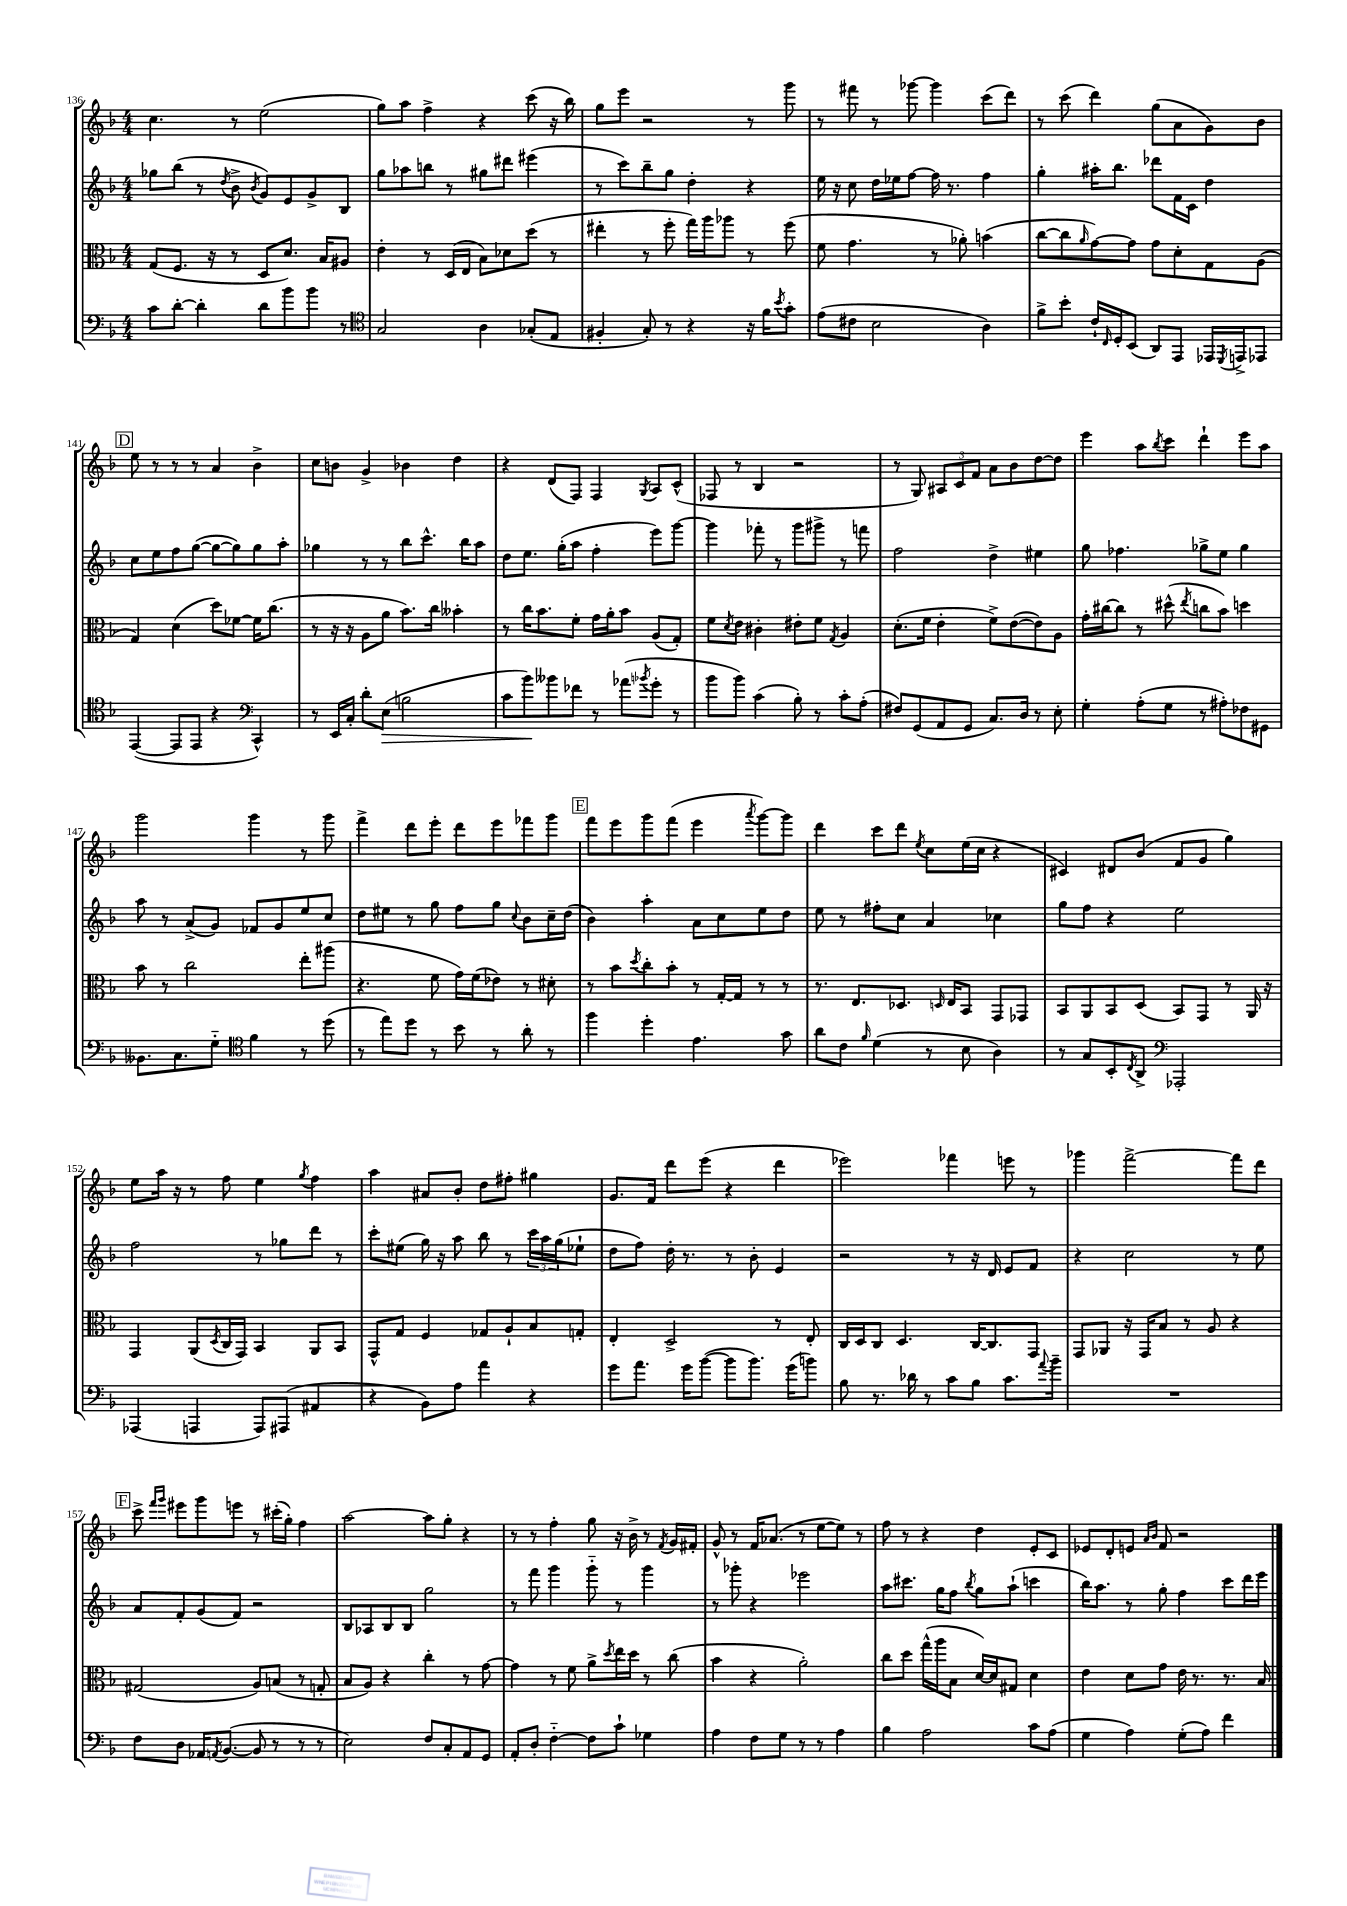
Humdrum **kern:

**kern	**dynam	**kern	**kern	**kern
*part4	*part4	*part3	*part2	*part1
*staff4	*staff4	*staff3	*staff2	*staff1
*clefF4	*	*clefC3	*clefG2	*clefG2
*k[b-]	*	*k[b-]	*k[b-]	*k[b-]
*M4/4	*	*M4/4	*M4/4	*M4/4
=136	=136	=136	=136	=136
8c\L	.	(8G/L	8gg-X\L	4.cc\
[8d'\J	.	8.F/J	(8bb-\J	.
4d'\]	.	.	8r	.
.	.	16r	.	.
.	.	.	8qdd/	.
.	.	8r	8b-^\	8r
.	.	.	8qb-/	.
8d\L	.	8D/L	8g/L)	(2ee\
8b-\	.	8.d/J)	8e/	.
8b-\J	.	.	8g^/	.
.	.	16B-/KL	.	.
8r	.	8A#X/J	8B-/J	.
=137	=137	=137	=137	=137
*clefC4	*	*	*	*
2G/	.	4e'\	8gg\L	8gg\L)
.	.	.	8aa-X\	8aa\J
.	.	8r	8bbn\J	4ff^\
.	.	(16D/LL	8r	.
.	.	16E/JJ	.	.
4A\	.	8B-\L)	8gg#X\L	4r
.	.	8d-X\	8ddd#X\J	.
(8G-X'/L	.	(8dd\J	(4eee#X\	(8ccc\
8E/J	.	8r	.	16r
.	.	.	.	16bb-\)
=138	=138	=138	=138	=138
4F#X'/	.	4ee#X'\	8r	8gg\L
.	.	.	8ccc\L)	8eee\J
8G'/)	.	8r	8bb-~\	2r
8r	.	8ff'\	8gg\J	.
4r	.	16gg\LL)	4dd'\	.
.	.	16aa\J	.	.
.	.	8aa-X\J	.	.
16r	.	8r	4r	8r
16f\KL	.	.	.	.
8qb-/	.	.	.	.
8g'\J	.	(8ff\	.	8ggg\
=139	=139	=139	=139	=139
(8e\L	.	8f\	16ee\	8r
.	.	.	16r	.
8c#X\J	.	4.g\	8cc\	8fff#X\
2B-\	.	.	16dd\LL	8r
.	.	.	16ee-X\J	.
.	.	.	[8ff\J	[8ggg-X\
.	.	8r	16ff\]	4ggg-\]
.	.	.	8.r	.
.	.	8a-X'\)	.	.
4A\)	.	(4bn\	4ff\	(8ccc\L
.	.	.	.	8ddd\J)
=140	=140	=140	=140	=140
8f^\L	.	[8cc\L	4gg'\	8r
8b-'\J	.	8cc\]	.	(8ccc\
.	.	16qqa/	.	.
16c`/LL	.	[8g\)	16aa#X'\KL	4ddd\)
16qqC/	.	.	.	.
16D'/J	.	.	8.bb-\J	.
(8BB-/J	.	8g\J]	.	.
8AA/L)	.	8g\L	8ddd-X\L	(8gg\L
8EE/J	.	8d'\	16f\L	8a\
.	.	.	16c\JJ	.
16EE-X/LL	.	8G\	4dd\	8g\)
8qDD/	.	.	.	.
16EEn^/J	.	.	.	.
8EE-X/J	.	(8A\J	.	8b-\J
!!LO:LB:g=z
!!LO:REH:place=s1:t=D
=141	=141	=141	=141	=141
([4EE/	.	4G/)	8cc\L	8ee\
.	.	.	8ee\	8r
8EE/L]	.	(4d\	8ff\	8r
8EE/J	.	.	([8gg\J	8r
4r	.	8dd\L)	8gg\L_	4a/
.	.	[8f-X\J	8gg\])	.
*clefF4	*	*	*	*
4CC^^/)	.	16f-\KL]	8gg\	4b-^\
.	.	(8.cc\J	.	.
.	.	.	8aa'\J	.
=142	=142	=142	=142	=142
8r	.	8r	4gg-X\	8cc\L
16EE/LL	.	16r	.	8bn\J
16C'/JJ	.	16r	.	.
8d'\L	.	8A\L	8r	4g^/
!	!LO:HP:b	!	!	!
(8E\J	>	8a\J	8r	.
2Bn\	.	8.b-\L)	8bb-\L	4b-X\
.	.	.	8.ccc^^\J	.
.	.	16cc\Jk	.	.
.	.	4b--X'\	.	4dd\
.	.	.	16bb-\KL	.
.	.	.	8aa\J	.
=143	=143	=143	=143	=143
8c\L	.	8r	8dd\L	4r
8b-\)	.	16cc\KL	8.ee\J	.
.	.	8.b-\	.	.
8b--X\	]	.	.	(8d/L
.	.	.	(16gg'\KL	.
8f-X\J	.	8f'\J	8aa\J	8F/J)
8r	.	16g\LL	4ff'\	4F/
.	.	16a'\J	.	.
(8a-X\L	.	8b-\J	.	.
8qb-X/	.	.	.	8qG/
8g'\J	.	(8A/L	8eee\L)	8A/L
8r	.	8G'/J)	[8ggg\J	(8c^^/J
=144	=144	=144	=144	=144
8b-\L	.	8f\L	4ggg\]	8F-X/
.	.	8qd/	.	.
8b-\J)	.	8e\J	.	8r
(4c\	.	4c#X'\	8fff-X'\	4B-/
.	.	.	8r	.
8B-'\)	.	8e#X'\L	8ggg\L	2r
8r	.	8f\J	8ggg#X^\J	.
.	.	8qG/	.	.
8c'\L	.	4A/	8r	.
(8A'\J	.	.	8fffn\	.
=145	=145	=145	=145	=145
8F#X/L)	.	(8.d'\L	2ff\	8r
(8GG/	.	.	.	8G/)
.	.	16f\Jk	.	.
8AA/	.	4e'\	.	12A#X/L
.	.	.	.	12c/
8GG/J	.	.	.	.
.	.	.	.	12f/J
8.C/L)	.	8f^\L)	4dd^\	8a\L
.	.	([8e\	.	8b-\
16D/Jk	.	.	.	.
8r	.	8e\])	4ee#X\	[8dd\
8E'\	.	8A\J	.	8dd\J]
=146	=146	=146	=146	=146
4G'\	.	16g'\LL	8gg\	4eee\
.	.	[16cc#X\J	.	.
.	.	8cc#\J]	4.ff-X\	.
(8A'\L	.	8r	.	8aa\L
.	.	.	.	8qbb-/
8G\J	.	(8dd#X^^\	.	8ccc\J
.	.	8qee/	.	.
8r	.	8ccn\L	8gg-X^\L	4ddd`\
8A#X'\L)	.	8b-\J)	8ee\J	.
8F-X\	.	4ddn\	4gg-\	8eee\L
8GG#X\J	.	.	.	8aa\J
!!LO:LB:g=z
=147	=147	=147	=147	=147
8.BB--X\L	.	8b-\	8aa\	2ggg\
.	.	8r	8r	.
8.C\	.	.	.	.
.	.	2cc\	(8a^/L	.
8G\J	.	.	8g/J)	.
*clefC4	*	*	*	*
4f\	.	.	8f-X/L	4ggg\
.	.	.	8g/	.
8r	.	8ee'\L	8ee/	8r
(8dd\	.	(8aa#X\J	8cc/J	8ggg\
=148	=148	=148	=148	=148
8r	.	4.r	8dd\L	4fff^\
8ee\L)	.	.	8ee#X\J	.
8dd\J	.	.	8r	8ddd\L
8r	.	8f\	8gg\	8eee'\J
8b-\	.	16g\LL)	8ff\L	8ddd\L
.	.	(16f\J	.	.
8r	.	8e-X\J)	8gg\J	8eee\
.	.	.	8qqcc/	.
8a'\	.	8r	8b-\L	8fff-X\
8r	.	8d#X'\	16cc~\L	8ggg\J
.	.	.	(16dd\JJ	.
!!LO:REH:place=s1:t=E
=149	=149	=149	=149	=149
4ff\	.	8r	4b-\)	8fff\L
.	.	8b-\L	.	8eee\
.	.	8qdd/	.	.
4dd'\	.	8cc'\	4aa'\	8ggg\
.	.	8b-'\J	.	(8fff\J
4.e\	.	8r	8a\L	4eee\
.	.	[16G'/LL	8cc\	.
.	.	16G/JJ]	.	.
.	.	.	.	8qaaa/
.	.	8r	8ee\	[8ggg\L)
8g\	.	8r	8dd\J	8ggg\J]
=150	=150	=150	=150	=150
8a\L	.	8.r	8ee\	4ddd\
8c\J	.	.	8r	.
.	.	8.E/L	.	.
16qqf/	.	.	.	.
(4d\	.	.	8ff#X'\L	8ccc\L
.	.	8.D-X/J	8cc\J	8ddd\J
.	.	.	.	8qee/
8r	.	.	4a/	8cc\L
.	.	16qqDn/	.	.
.	.	16E/KL	.	.
8B-\	.	8BB-/J	.	(16ee\L
.	.	.	.	16cc\JJ
4A\)	.	8GG/L	4cc-X\	4r
.	.	8GG-X/J	.	.
=151	=151	=151	=151	=151
8r	.	8BB-/L	8gg\L	4c#X/)
8G/L	.	8AA/	8ff\J	.
8BB-'/	.	8BB-/	4r	8d#X/L
8qC/	.	.	.	.
8AA^/J	.	(8D/J	.	(8b-/J
*clefF4	*	*	*	*
2AAA-X'/	.	8BB-/L)	2ee\	8f/L
.	.	8GG/J	.	8g/J
.	.	8r	.	4gg\)
.	.	16AA/	.	.
.	.	16r	.	.
!!LO:LB:g=z
=152	=152	=152	=152	=152
(4AAA-X/	.	4GG/	2ff\	8ee\L
.	.	.	.	16aa\Jk
.	.	.	.	16r
4AAAn/	.	(8AA/L	.	8r
.	.	8qD/	.	.
.	.	16C/L	.	8ff\
.	.	16GG/JJ)	.	.
8AAA/L)	.	4BB-/	8r	4ee\
(8AAA#X/J	.	.	8gg-X\L	.
.	.	.	.	8qgg/
4AA#X/	.	8AA/L	8ddd\J	4ff\
.	.	8BB-/J	8r	.
=153	=153	=153	=153	=153
4r	.	8GG^^/L	8ccc'\L	4aa\
.	.	8G/J	(8ee#X\J	.
8BB-\L)	.	4F/	16gg\)	8a#X/L
.	.	.	16r	.
8A\J	.	.	8aa\	8b-'/J
4a\	.	8G-X/L	8bb-\	8dd\L
.	.	8A`/	8r	8ff#X'\J
4r	.	8B-/	24ccc\LL	4gg#X\
.	.	.	24aa\	.
.	.	.	(24gg\J	.
.	.	8Gn'/J	8ee-X`\J	.
=154	=154	=154	=154	=154
8g\L	.	4E'/	8dd\L	8.g/L
8.a\J	.	.	8ff\J)	.
.	.	.	.	16f/Jk
.	.	2D^/	16dd'\	8ddd\L
16g\KL	.	.	8.r	.
([8b-\J	.	.	.	(8eee\J
8b-\L]	.	.	8r	4r
8.b-\J)	.	.	8b-'\	.
.	.	8r	4e/	4ddd\
(16g\KL	.	.	.	.
8bn\J)	.	8E'/	.	.
=155	=155	=155	=155	=155
8B-\	.	16C/LL	2r	2eee-X\)
.	.	16D/J	.	.
8.r	.	8C/J	.	.
.	.	4.D/	.	.
16d-X\	.	.	.	.
8r	.	.	.	.
8c\L	.	.	8r	4fff-X\
8B-\J	.	[16C/KL	16r	.
.	.	8.C/]	16d/	.
8.c\L	.	.	8e/L	8eeen\
.	.	8GG/J	8f/J	8r
8qqa/	.	.	.	.
16b-~\Jk	.	.	.	.
=156	=156	=156	=156	=156
1r	.	8GG/L	4r	4ggg-X\
.	.	8AA-X/J	.	.
.	.	16r	2cc\	[2fff^\
.	.	16GG/KL	.	.
.	.	8B-/J	.	.
.	.	8r	.	.
.	.	8A/	.	.
.	.	4r	8r	8fff\L]
.	.	.	8ee\	8ddd\J
!!LO:LB:g=z
!!LO:REH:place=s1:t=F
=157	=157	=157	=157	=157
8F\L	.	(2G#X/	8a/L	8ccc^\
.	.	.	.	16qqfff/LL
.	.	.	.	16qqggg/JJ
8D\J	.	.	8f'/	8eee#X\L
16AA-X/KL	.	.	(8g/	8ggg\
8qAAn/	.	.	.	.
([8.BB-/J	.	.	.	.
.	.	.	8f/J)	8eeen\J
8BB-/]	.	8A/L)	2r	8r
8r	.	(8Bn/J	.	(16ccc#X'\LL
.	.	.	.	16gg'\JJ)
8r	.	8r	.	4ff\
8r	.	8Gn'/	.	.
=158	=158	=158	=158	=158
2E\)	.	8B-/L	8B-/L	[2aa\
.	.	8A/J)	8A-X/	.
.	.	4r	8B-/	.
.	.	.	8B-/J	.
8F/L	.	4cc'\	2gg\	8aa\L]
8C'/	.	.	.	8gg'\J
8AA/	.	8r	.	4r
8GG/J	.	[8g\	.	.
=159	=159	=159	=159	=159
8AA'/L	.	4g\]	8r	8r
8D'/J	.	.	8fff\	8r
[4F\	.	8r	4ggg\	4ff'\
.	.	8f\	.	.
8F\L]	.	8a^\L	8ggg\	8gg\
.	.	8qdd/	.	.
8c`\J	.	16ee\L	8r	16r
.	.	16dd\JJ	.	16b-^\
4G-X\	.	8r	4ggg\	8r
.	.	.	.	8qf/
.	.	(8cc\	.	16g/LL
.	.	.	.	16f#X'/JJ
=160	=160	=160	=160	=160
4A\	.	4b-\	8r	8g^^/
.	.	.	8ggg-X'\	8r
8F\L	.	4r	4r	16f/KL
.	.	.	.	(8.a-X/J
8G\J	.	.	.	.
8r	.	2a'\)	2eee-X\	8r
8r	.	.	.	[8ee\L
4A\	.	.	.	8ee\J])
.	.	.	.	8r
=161	=161	=161	=161	=161
4B-\	.	8cc\L	8aa\L	8ff\
.	.	8dd\J	8.ccc#X\J	8r
2A\	.	(16gg^^\LL	.	4r
.	.	16aa\J	16gg\KL	.
.	.	8B-\J	8ff\J	.
.	.	.	8qbb-/	.
.	.	[16d/LL)	8gg\L	4dd\
.	.	16d/J]	.	.
.	.	8G#X/J	(8aa`\J	.
8c\L	.	4d\	4cccn\	8e'/L
(8A\J	.	.	.	8c/J
=162	=162	=162	=162	=162
4G\	.	4e\	16bb-\KL)	8e-X/L
.	.	.	8.aa\J	.
.	.	.	.	8d'/
4A\)	.	8d\L	8r	8en/J
.	.	.	.	16qqa/LL
.	.	.	.	16qqb-/JJ
.	.	8g\J	8gg'\	8f/
(8G'\L	.	16e\	4ff\	2r
.	.	8.r	.	.
8A\J)	.	.	.	.
4f\	.	8.r	8ccc\L	.
.	.	.	16ddd\L	.
.	.	16B-/	16eee\JJ	.
==	==	==	==	==
*-	*-	*-	*-	*-
